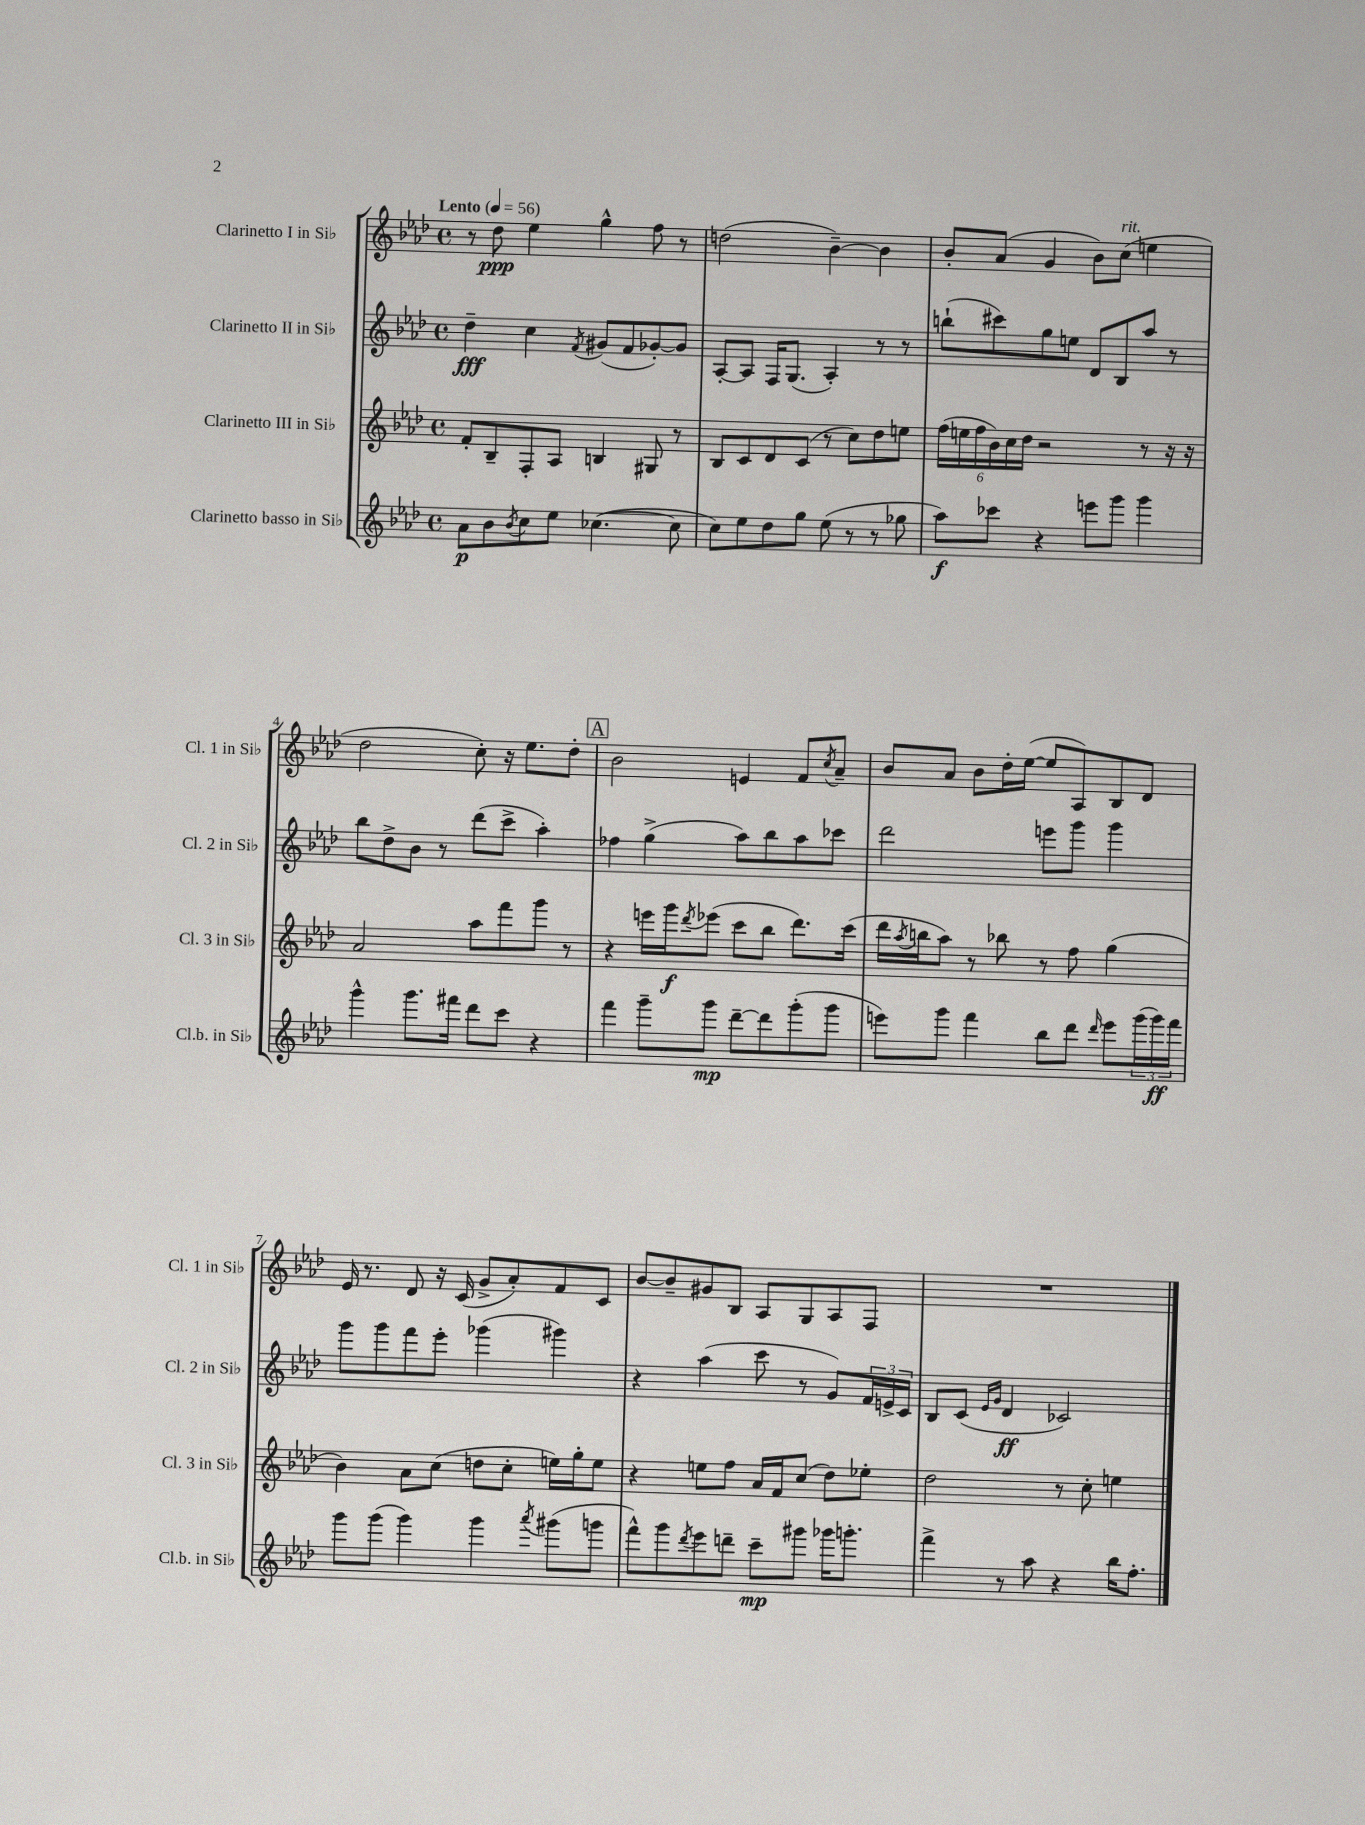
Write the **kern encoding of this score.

**kern	**kern	**kern	**kern
*staff4	*staff3	*staff2	*staff1
*clefG2	*clefG2	*clefG2	*clefG2
*k[b-e-a-d-]	*k[b-e-a-d-]	*k[b-e-a-d-]	*k[b-e-a-d-]
*M4/4	*M4/4	*M4/4	*M4/4
*met(c)	*met(c)	*met(c)	*met(c)
*MM56	*MM56	*MM56	*MM56
8a-\L	8f'/L	4dd-~\	8r
8b-\	8B-~/	.	8dd-\
8qb-/	.	.	.
8cc\	8F'/	4cc\	4ee-\
8ee-\J	8A-/J	.	.
.	.	8qf/	.
([4.cc-\	4B/	(8g#/L	4gg^^\
.	.	8f/	.
.	8G#/	[8g-'/)	8ff\
8cc-\]	8r	8g-/]J	8r
=	=	=	=
8cc\L)	8B-/L	[8A-'/L	(2dd\
8ee-\	8c/	8A-/]J	.
8dd-\	8d-/	16F/LK	.
.	.	(8.G/J	.
8gg\J	(8c/J	.	.
(8ee-\	8r	4A-'/)	[4b-~\)
8r	8cc\L)	.	.
8r	8dd-\	8r	4b-\]
8gg-\	8ee\J	8r	.
=	=	=	=
8aa-\L)	(24ff\LL	(8bb`\L	8b-'/L
.	24ee\	.	.
.	24ff\	.	.
8ccc-\J	24b-\)	8ccc#\)	(8a-/J
.	24cc\	.	.
.	24dd-\JJ	.	.
4r	2r	8gg\	4g/
.	.	8ee\J	.
8eee\L	.	8d-/L	8b-\L)
8ggg\J	.	8B-/	(8cc\J
4ggg\	8r	8aa-/J	4ee\
.	16r	8r	.
.	16r	.	.
=	=	=	=
4ggg^^\	2a-/	8bb-\L	2dd-\
.	.	8dd-^\	.
8.ggg\L	.	8b-\J	.
.	.	8r	.
16fff#\Jk	.	.	.
8ddd-\L	8aa-\L	(8ddd-\L	8cc'\)
8ccc\J	8fff\	8ccc^\J	16r
.	.	.	8.ee-\L
4r	8ggg\J	4aa-'\)	.
.	8r	.	8dd-'\J
=	=	=	=
4fff\	4r	4ff-\	2b-\
8ggg~\L	16eee\LL	(4gg^\	.
.	16ggg\J	.	.
.	8qddd-/	.	.
8ggg\J	(8eee-\J	.	.
[8ddd-~\L	8ccc\L	8aa-\L)	4e/
8ddd-\]	8bb-\J	8bb-\	.
(8ggg'\	8.ddd-\L)	8aa-\	8f/L
.	.	.	8qcc/
8ggg\J	.	8ccc-\J	8a-~/J
.	(16ccc\Jk	.	.
=	=	=	=
8eee\L)	16ddd-\LL	2ddd-\	8b-/L
.	8qaa-/	.	.
.	16bb\J	.	.
8ggg\J	8aa-\J)	.	8a-/J
4fff\	8r	.	8b-\L
.	8bb-\	.	16dd-'\L
.	.	.	([16ee-\JJ
8bb-\L	8r	8eee\L	8ee-/]L
8ddd-\J	8ff\	8ggg\J	8A-/)
16qqddd-/	.	.	.
8eee\L	(4gg\	4ggg\	8B-/
(24ggg\L	.	.	8d-/J
24ggg\)	.	.	.
24fff\JJ	.	.	.
=	=	=	=
8ggg\L	4b-\)	8ggg\L	16e-/
.	.	.	8.r
(8ggg\J	.	8ggg\	.
4ggg\)	8a-\L	8fff\	8d-/
.	(8cc\J	8eee-'\J	16r
.	.	.	(16c/
4ggg\	8dd\L	(4ggg-\	8g^/L
.	8cc'\J	.	8a-'/)
8qaaa-/	.	.	.
(8ggg#\L	16ee\LL)	4ggg#\)	8f/
.	16gg'\J	.	.
8ggg\J	8ee\J	.	8c/J
=	=	=	=
8fff^^\L)	4r	4r	[8b-/L
8ggg\	.	.	8b-~/]
8qddd-/	.	.	.
8eee-\	8ee\L	(4aa-\	8g#/
8ddd~\J	8ff\J	.	8B-/J
8ccc~\L	16a-/LL	8ccc\	8A-/L
.	16f/J	.	.
8ggg#\J	(8cc/J	8r	8G/
16ggg-\LK	8dd-\L)	8g/L)	8A-/
8.ggg'\J	.	.	.
.	8ee-'\J	24f/L	8F/J
.	.	24e^/	.
.	.	24c/JJ	.
=	=	=	=
4fff^\	2dd-\	8B-/L	1r
.	.	(8c/J	.
.	.	16qqe-/LL	.
.	.	16qqg/JJ	.
8r	.	4d-/	.
8aa-\	.	.	.
4r	8r	2c-/)	.
.	8cc'\	.	.
16bb-\LK	4ee\	.	.
8.ff'\J	.	.	.
==	==	==	==
*-	*-	*-	*-
